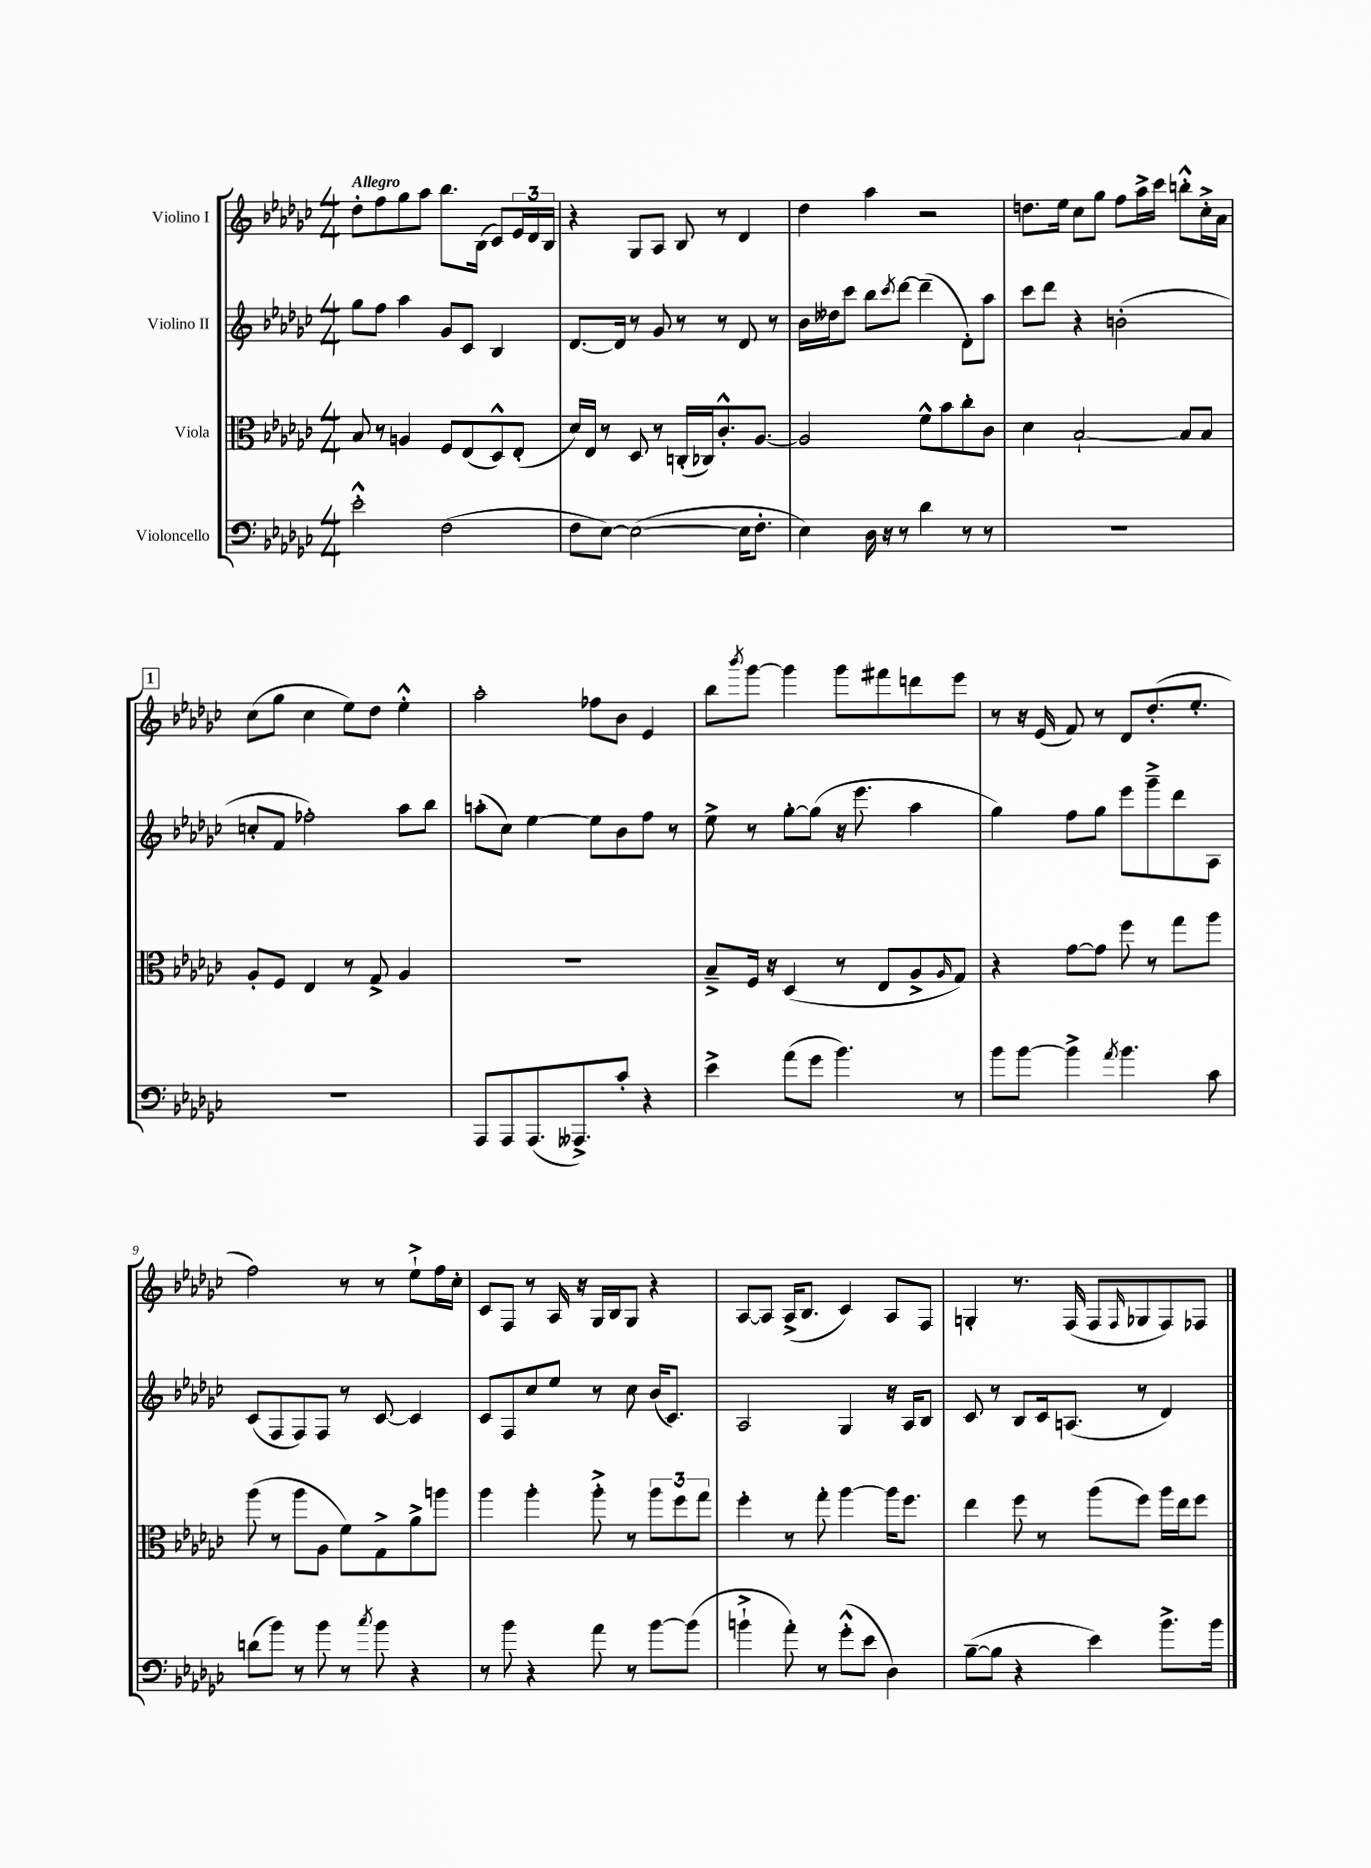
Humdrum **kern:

**kern	**kern	**kern	**kern
*staff4	*staff3	*staff2	*staff1
*clefF4	*clefC3	*clefG2	*clefG2
*k[b-e-a-d-g-c-]	*k[b-e-a-d-g-c-]	*k[b-e-a-d-g-c-]	*k[b-e-a-d-g-c-]
*M4/4	*M4/4	*M4/4	*M4/4
2e-'^^\	8B-/	8gg-\L	8dd-'\L
.	8r	8ff\J	8ff\
.	4A/	4aa-\	8gg-\
.	.	.	8aa-\J
(2F\	8F/L	8g-/L	8.bb-\L
.	(8E-/	8c-/J	.
.	.	.	(16B-\Jk
.	8D-^^/)	4B-/	8c-/L)
.	(8E-'/J	.	24e-/L
.	.	.	24d-/
.	.	.	24B-/JJ
=	=	=	=
8F\L	16d-/LL)	[8.d-/L	4r
.	16E-/JJ	.	.
[8E-\J)	8r	.	.
.	.	16d-/]Jk	.
(2E-\_	8D-/	8r	8G-/L
.	8r	8g-/	8A-/J
.	(16C'/LL	8r	8B-/
.	16C-/J)	.	.
.	8.c-'^^/	8r	8r
16E-\]LK	.	8d-/	4d-/
8.F'\J	[8.A-/J	.	.
.	.	8r	.
=	=	=	=
4E-\)	2A-/]	16b-\LL	4dd-\
.	.	16dd--\J	.
.	.	8ccc-\J	.
16D-\	.	8bb-\L	4aa-\
16r	.	.	.
.	.	8qccc-/	.
8r	.	[8ddd-\J	.
4d-\	8f^^\L	(4ddd-~\]	2r
.	8b-\	.	.
8r	8cc-'\	8d-'\L)	.
8r	8c-\J	8aa-\J	.
=	=	=	=
1r	4d-\	8ccc-\L	8.dd\L
.	.	8ddd-\J	.
.	.	.	16ee-\Jk
.	[2B-`/	4r	8cc-\L
.	.	.	8gg-\J
.	.	(2b'\	8ff\L
.	.	.	16aa-^\L
.	.	.	16ccc-\JJ
.	8B-/]L	.	8bb'^^\L
.	8B-/J	.	16cc-'^\L
.	.	.	16a-\JJ
=	=	=	=
1r	8A-'/L	8cc'/L	(8cc-\L
.	8F/J	8f/J	8gg-\J
.	4E-/	2ff-'\)	4cc-\
.	8r	.	8ee-\L)
.	8G-^/	.	8dd-\J
.	4A-/	8aa-\L	4ee-'^^\
.	.	8bb-\J	.
=	=	=	=
8AAA-/L	1r	(8aa'\L	2aa-'\
8AAA-/	.	8cc-\J)	.
(8.AAA-/	.	[4ee-\	.
8.AAA--^/)	.	.	.
.	.	8ee-\]L	8ff-\L
8c-'/J	.	8b-\	8b-\J
4r	.	8ff\J	4e-/
.	.	8r	.
=	=	=	=
4e-^\	8B-~^/L	8ee-^\	8bb-\L
.	.	.	8qbbb-/
.	16F/Jk	8r	[8ggg-\J
.	16r	.	.
(8a-\L	(4D-/	[8gg-'\L	4ggg-\]
8g-\J	.	(8gg-\]J	.
4.b-\)	8r	16r	8ggg-\L
.	.	8.eee-\	.
.	8E-/L	.	8fff#\
.	8A-^/	4aa-\	8ddd\
.	16qqA-/	.	.
8r	8G-/J)	.	8eee-\J
=	=	=	=
8b-\L	4r	4gg-\)	8r
[8b-\J	.	.	16r
.	.	.	(16e-/
4b-^\]	[8g-\L	8ff\L	8f/)
.	8g-\]J	8gg-\J	8r
8qa-/	.	.	.
4.b-\	8ff\	8eee-\L	8d-/L
.	8r	8ggg-~^\	(8.dd-'/
.	8gg-\L	8ddd-\	.
.	.	.	8.ee-'/J
8c-\	8aa-\J	8A-\J	.
=	=	=	=
(8d\L	(8aa-\	(8c-/L	2ff\)
8b-\J)	8r	8F/	.
8r	8aa-\L	8F/)	.
8b-\	8A-\J	8F/J	.
8r	8f\L)	8r	8r
8qcc-/	.	.	.
8b-\	8G-^\	[8c-/	8r
4r	8a-^\	4c-/]	8ee-`^\L
.	8aa\J	.	16ff\L
.	.	.	16cc-'\JJ
=	=	=	=
8r	4aa-\	8c-/L	8c-/L
8b-\	.	8F/	8F/J
4r	4aa-'\	8cc-/	8r
.	.	8ee-/J	16A-/
.	.	.	16r
8a-\	8aa-'^\	8r	16G-/LL
.	.	.	16B-/J
8r	8r	8cc-\	8G-/J
[8b-\L	12aa-\L	(16b-/LK	4r
.	.	8.c-/J)	.
.	12ff\	.	.
(8b-\]J	.	.	.
.	12gg-\J	.	.
=	=	=	=
4b`^\	4ff'\	2A-/	[8A-/L
.	.	.	8A-/]J
8a-'\)	8r	.	(16A-^/LK
.	.	.	8.B-/J
8r	8gg-'\	.	.
(8g-'^^\L	[4aa-\	4G-/	4c-/)
8e-\J	.	.	.
4D-\)	16aa-\]LK	16r	8A-/L
.	8.ff\J	16A-/LK	.
.	.	8B-/J	8F/J
=	=	=	=
([8B-~\L	4ee-\	8c-/	4G'/
8B-\]J	.	8r	.
4r	8ff\	8B-/L	8.r
.	8r	16c-/k	.
.	.	(8.A/J	(16F/
4e-\)	(8aa-\L	.	8F/L
.	.	.	16qqF/
.	8ff\J)	8r	8G-/
8.b-^\L	16aa-\LL	4d-/)	8F/)
.	16ee-\J	.	.
.	8ff\J	.	8F-/J
16b-\Jk	.	.	.
==	==	==	==
*-	*-	*-	*-
